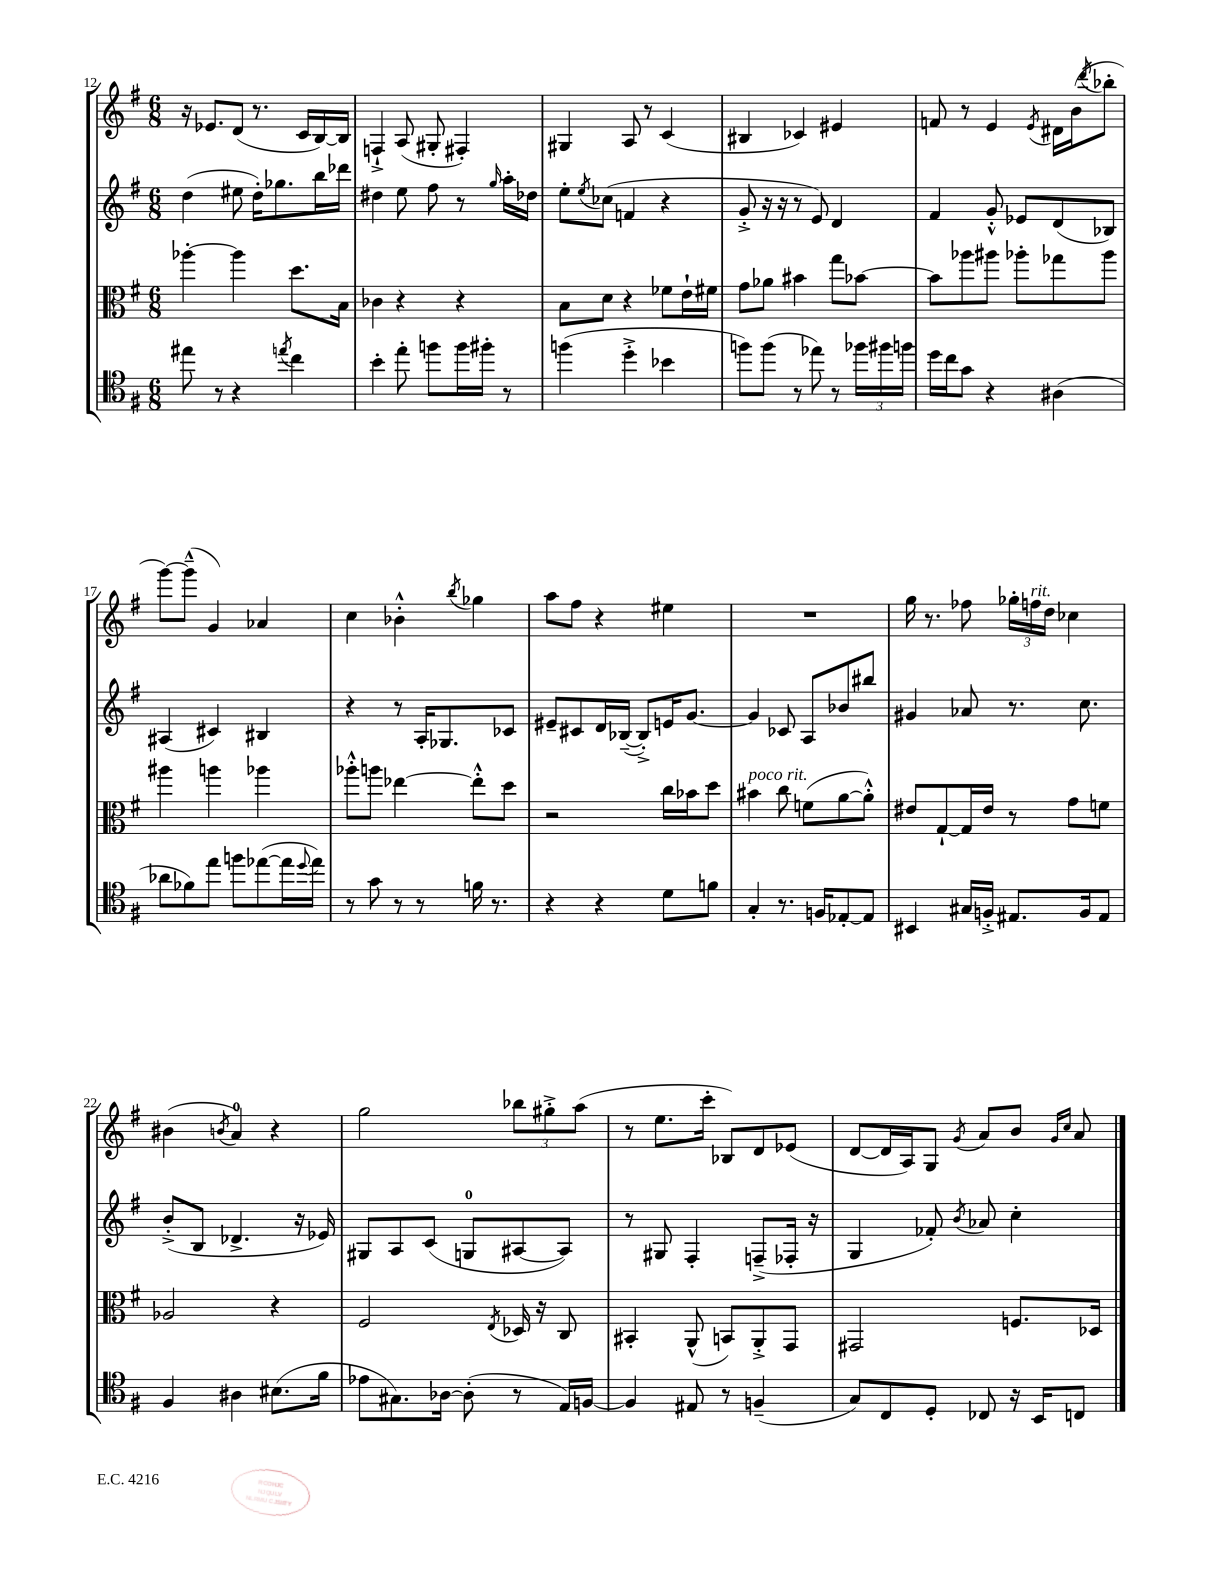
<<
\new StaffGroup <<
\new Staff = "s0" {
    \clef treble \key g \major \numericTimeSignature \time 6/8
    r16 ees'8. d'8( r8. c'16 b16~) b16 |
    f4-!-> a8( gis8-. fis4-.) |
    gis4 a8 r8 c'4( |
    bis4 ces'4) eis'4 |
    f'8 r8 e'4 \acciaccatura { e'8 } dis'16 b'16( \acciaccatura { d'''8 } bes''8-. |
    g'''8~) g'''8---^( g'4) aes'4 |
    c''4 bes'4-.-^ \acciaccatura { b''8 } ges''4 |
    a''8 fis''8 r4 eis''4 |
    R2. |
    g''16 r8. fes''8 \tuplet 3/2 { ges''16-. f''16^\markup { \italic "rit." } d''16 } ces''4 |
    bis'4( \acciaccatura { b'8 } a'4-0) r4 |
    g''2 \tuplet 3/2 { bes''8 gis''8-.-> a''8( } |
    r8 e''8. c'''16-. bes8) d'8 ees'8( |
    d'8~ d'16 a16) g8 \acciaccatura { g'8 } a'8 b'8 \grace { g'16 c''16 } a'8 \bar "|." |
}
\new Staff = "s1" {
    \clef treble \key g \major \numericTimeSignature \time 6/8
    d''4( eis''8 d''16-.) ges''8. b''16 des'''16 |
    dis''4 e''8 fis''8 r8 \grace { g''16 } a''16-. des''16 |
    e''8-. \acciaccatura { e''8 } ces''8( f'4 r4 |
    g'8-.-> r16 r16 r8 e'8) d'4 |
    fis'4 g'8-.-^ ees'8 d'8( bes8) |
    ais4( cis'4) bis4 |
    r4 r8 a16-. ges8. ces'8 |
    eis'8-- cis'8 d'16 bes16~--( bes8-.->) e'16 g'8.~ |
    g'4 ces'8 a8 bes'8 bis''8 |
    gis'4 aes'8 r8. c''8. |
    b'8-.->( b8 des'4.-> r16 ees'16) |
    gis8 a8 c'8( g8-0 ais8~ ais8) |
    r8 gis8 fis4-. f8--->( fes16-. r16 |
    g4 fes'8-.) \acciaccatura { b'8 } aes'8 c''4-. \bar "|." |
}
\new Staff = "s2" {
    \clef alto \key g \major \numericTimeSignature \time 6/8
    aes''4~-. aes''4 d''8. b16 |
    ces'4 r4 r4 |
    b8 d'8 r4 fes'8 e'16-! fis'16 |
    g'8 aes'8 bis'4 g''8 bes'8~ |
    bes'8 aes''8 ais''8 aes''8-. ges''8 aes''8 |
    ais''4 a''4 aes''4 |
    aes''8-.-^ a''8 ees''4~ ees''8-.-^ d''8 |
    r2 c''16 bes'16 d''8 |
    bis'4^\markup { \italic "poco rit." } c''8 f'8( a'8~ a'8-.-^) |
    eis'8 g8~-! g16 eis'16 r8 g'8 f'8 |
    aes2 r4 |
    fis2 \acciaccatura { e8 } des16 r16 c8 |
    bis,4-. a,8-^( b,8) a,8-.-> g,8 |
    gis,2 f8. des16 \bar "|." |
}
\new Staff = "s3" {
    \clef tenor \key g \major \numericTimeSignature \time 6/8
    eis''8 r8 r4 \acciaccatura { e''8 } c''4 |
    b'4-. e''8-. f''8 f''16 fis''16-. r8 |
    f''4( d''4-.-> bes'4 |
    f''8) f''8( r8 ees''8) r8 \tuplet 3/2 { fes''16 fis''16 f''16 } |
    d''16 c''16 g'8 r4 ais4( |
    aes'8 fes'8) e''8 f''8 ees''8~( ees''16 \appoggiatura { d''8 } ees''16) |
    r8 g'8 r8 r8 f'16 r8. |
    r4 r4 d'8 f'8 |
    g4-. r8. f16 ees8~-. ees8 |
    bis,4 gis16 f16-.-> eis8. f16 eis8 |
    fis4 ais4 bis8.( fis'16 |
    ees'8 gis8.) aes16~ aes8-.( r8 e16) f16~ |
    f4 eis8 r8 f4--( |
    g8) c8 d8-. ces8 r16 b,16 c8 \bar "|." |
}
>>
>>
\layout { \context { \Score currentBarNumber = #12 } }
